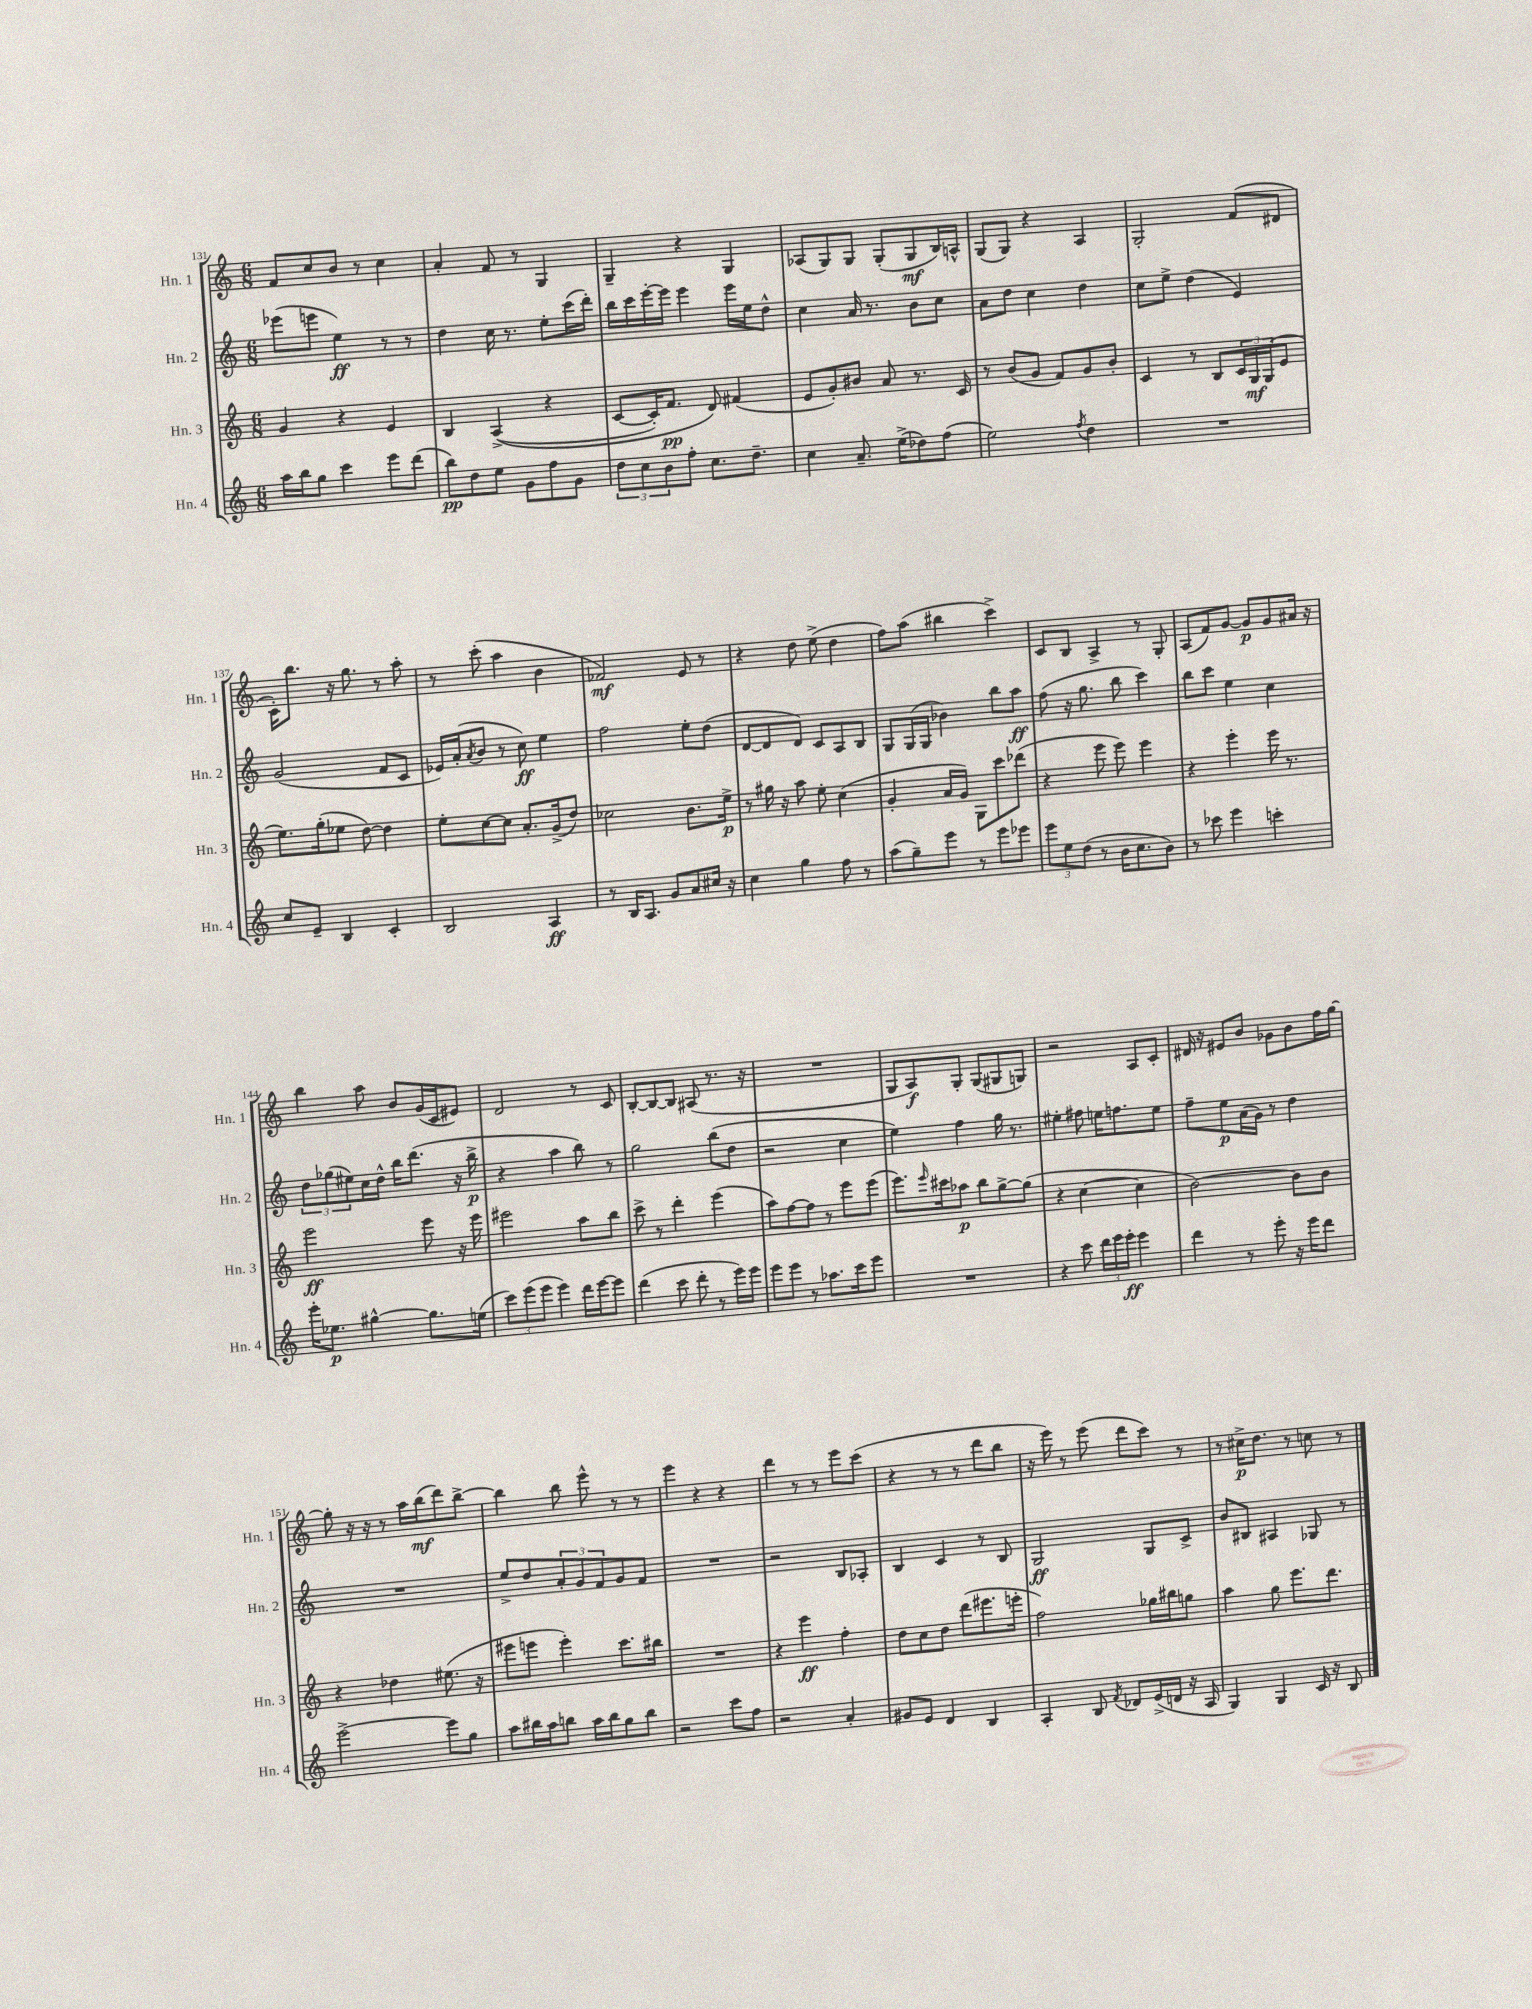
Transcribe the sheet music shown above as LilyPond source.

<<
\new StaffGroup <<
\new Staff = "s0" \with { instrumentName = "Hn. 1" shortInstrumentName = "Hn. 1" } {
    \clef treble \key c \major \numericTimeSignature \time 6/8
    f'8 c''8 b'8 r8 c''4 |
    a'4-. f'8 r8 g4 |
    g4-- r4 g4 |
    aes8( g8) g8 g8-.( g8\mf b16) a16-^ |
    g8( g8) r4 a4 |
    g2-. f'8( dis'8 |
    c'16-.) b''8. r16 g''8. r8 a''8-. |
    r8 c'''8-.( a''4 b'4 |
    fes'2\mf) e'8 r8 |
    r4 d''8 e''8->( d''4 |
    f''8) a''8( bis''4 c'''4->) |
    c'8 b8 a4-> r8 g8-. |
    a8( f'8) g'8~ g'8\p g'8 ais'16 r16 |
    b''4 a''8 b'8 g'16( c'16 eis'8) |
    d'2 r8 c'8 |
    b8~-. b8~ b8 ais8( r8. r16 |
    R2. |
    g8 a8\f) g8-. g8( gis8 g8) |
    r2 a8 c'8-. |
    dis'16 r16 eis'8 b'8 ges'8 b'8 f''16 g''16~ |
    g''8-. r16 r16 r8 a''16 b''16\mf( d'''8) b''8~-> |
    b''4 b''8 e'''8-^ r8 r8 |
    e'''4 r4 r4 |
    d'''4 r8 r8 e'''8 c'''8( |
    r4 r8 r8 d'''8 b''8 |
    r16 e'''16) r8 e'''8( d'''8 c'''8) r8 |
    r8 cis''16->\p d''8. r8 c''8 r8 \bar "|." |
}
\new Staff = "s1" \with { instrumentName = "Hn. 2" shortInstrumentName = "Hn. 2" } {
    \clef treble \key c \major \numericTimeSignature \time 6/8
    ees'''8( e'''8 e''4\ff) r8 r8 |
    d''4 c''16 r8. e''8-. c'''16( d'''16-.) |
    b''16 c'''16 e'''16~-. e'''16 e'''4 e'''16 e''16 d''8-^ |
    c''4 a'16 r8. b'8 c''8 |
    a'8 d''8 c''4 d''4 |
    c''8 e''8-> d''4( e'4) |
    g'2( f'8 c'8 |
    ees'16) a'16-.( \acciaccatura { a'8 } b'8 r8 c''8\ff) e''4 |
    f''2 e''8-. d''8( |
    d'8~ d'8 d'8) c'8 a8 b8 |
    g8 g16( g16 bes'4) b''8 a''8\ff |
    f''8( r16 g''8. b''8 c'''4) |
    b''8 c'''8 e''4 c''4 |
    \tuplet 3/2 { d''8 ges''8( eis''8) } c''16 d''16-^ b''16 d'''8.( r16 b''16->\p |
    r4 a''4 b''8) r8 |
    g''2 b''8( d''8 |
    r2 c''4 |
    e''4) f''4 g''16 r8. |
    eis''4-. fis''8 e''16 f''8. e''8 |
    f''8-- e''8\p a'16( g'16) r8 d''4 |
    R2. |
    e''8-> d''8 \tuplet 3/2 { a'8-. g'8 f'8 } g'8 f'8 |
    R2. |
    r2 b8 aes8-. |
    b4 c'4 r8 b8 |
    g2\ff g8 c'8-> |
    b'8 bis8 ais4 ges8 r8 \bar "|." |
}
\new Staff = "s2" \with { instrumentName = "Hn. 3" shortInstrumentName = "Hn. 3" } {
    \clef treble \key c \major \numericTimeSignature \time 6/8
    g'4 r4 e'4 |
    b4 a4->(\( r4 |
    c'8~ c'16-.) f'8.\pp d'8\) fis'4( |
    e'8 g'8-.) bis'8 a'8 r8. c'16 |
    r8 b'8( g'8 f'8) g'8 b'8-. |
    c'4 r8 b8 \tuplet 3/2 { c'16 g16\mf g16( } e'8 |
    e''8.) g''16-.( ees''8 d''8~) d''4 |
    e''8-. c''8~ c''8 a'8.-. g'16->( d''8) |
    ces''2 b'8. e''16->\p |
    r8 gis''16 r16 a''8 e''8-. c''4( |
    g'4-. a'16 g'16) g8 c'''8 des'''8( |
    r4 e'''8 e'''8) e'''4 |
    r4 e'''4-. e'''16 r8. |
    e'''2\ff e'''8 r16 e'''16 |
    eis'''2 a''8 b''8 |
    c'''8-> r8 d'''4-. e'''4( |
    a''8) f''8~ f''8 r8 e'''8 e'''8( |
    e'''8.) \grace { e'''16 } cis'''16 aes''8\p b''8 g''8~-> g''8( |
    r4 c''4~ c''4 |
    b'2~) b'8 b'8 |
    r4 des''4 eis''8.( r16 |
    eis'''8 e'''8 e'''4-.) c'''8. bis''16 |
    R2. |
    r4 e'''4\ff f''4-. |
    d''8 c''8 d''8 d'''8( eis'''8. e'''16-. |
    f''2) ges''16 bis''16 g''8 |
    a''4 g''8 e'''8. d'''8. \bar "|." |
}
\new Staff = "s3" \with { instrumentName = "Hn. 4" shortInstrumentName = "Hn. 4" } {
    \clef treble \key c \major \numericTimeSignature \time 6/8
    a''16 b''16 g''8 c'''4 e'''8 d'''8( |
    b''8\pp) d''8 e''8 g'8 f''8 g'8 |
    \tuplet 3/2 { d''8 c''8 b'8 } f''8-. c''8. d''8.-- |
    c''4 a'8.-- e''16->( des''8) f''8( |
    e''2) \acciaccatura { f''8 } d''4 |
    R2. |
    c''8 e'8-- b4 c'4-. |
    b2 a4\ff |
    r8 b16 a8. g'8 a'8 cis''16 r16 |
    c''4 g''4 f''8 r8 |
    a''8( g''8--) e'''8 r8 e'''8 ees'''8 |
    \tuplet 3/2 { e'''8 e''8 d''8( } r8 b'16 c''8. b'8) |
    r8 ces'''8 e'''4 c'''4-. |
    e'''16-. ees''8.\p gis''4~-^ gis''8. e''16( |
    \tuplet 3/2 { c'''8) e'''8( e'''8 } e'''4) d'''16 e'''16~ e'''8 |
    d'''4( c'''8 d'''8-. r8 e'''16) e'''16 |
    e'''8 e'''8 r8 aes''8. c'''16 e'''8 |
    R2. |
    r4 c'''8 \tuplet 3/2 { d'''16 e'''16 e'''16-.\ff } e'''4 |
    d'''4 r8 e'''8-. r16 e'''16 d'''8 |
    e'''2~-> e'''8 g''8 |
    a''8 bis''16 a''16 b''8 a''16 b''16 g''8 b''8 |
    r2 c'''8 f''8 |
    r2 a'4-. |
    gis'8 e'8 d'4 b4 |
    a4-. b8 \acciaccatura { f'8 } des'8 e'16->( d'16 r16 a16 |
    g4) g4 c'16 r16 b8 \bar "|." |
}
>>
>>
\layout { \context { \Score currentBarNumber = #131 } }
